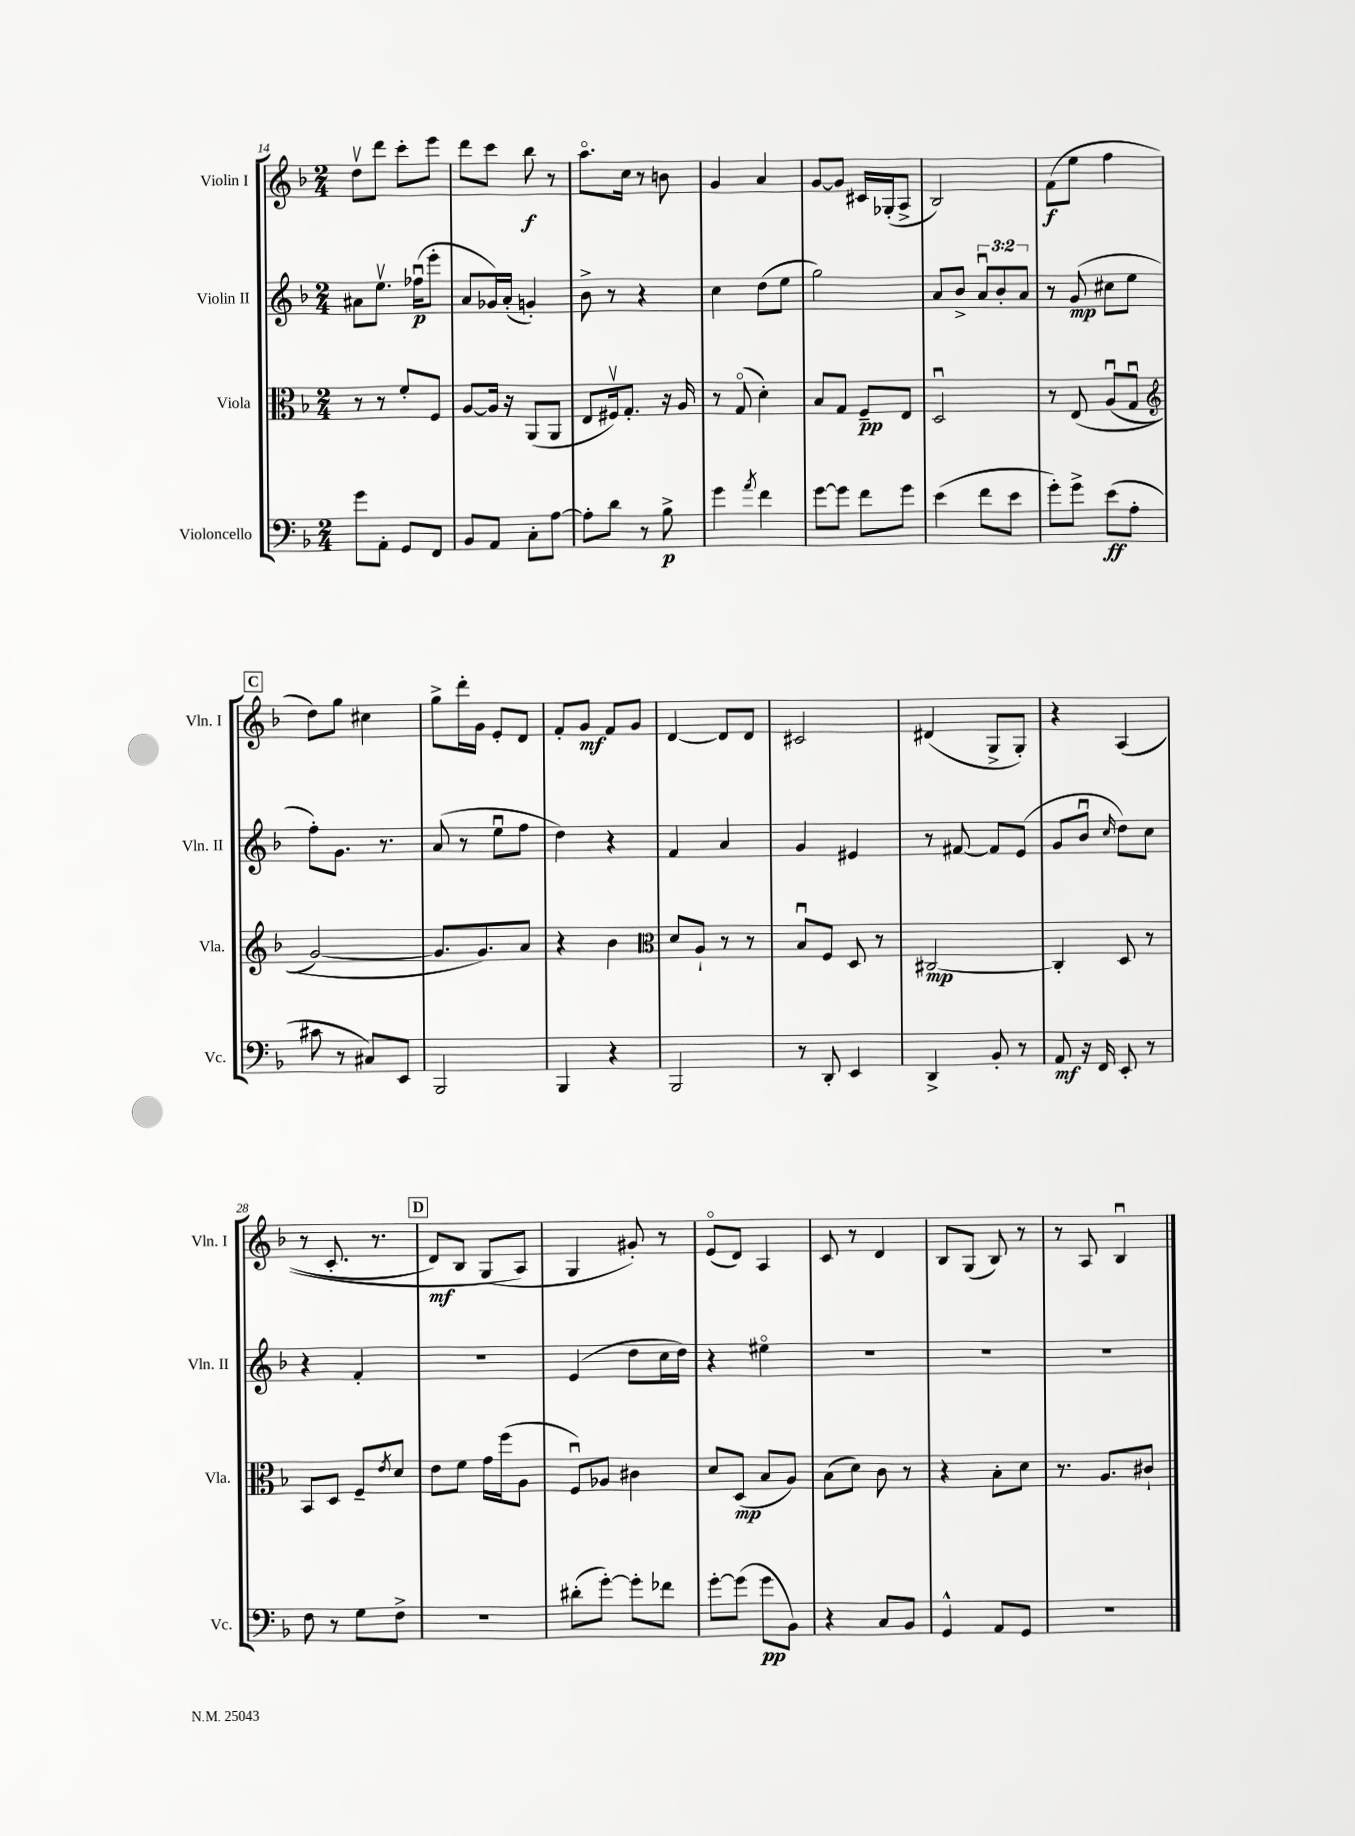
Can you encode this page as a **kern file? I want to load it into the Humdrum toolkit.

**kern	**kern	**kern	**kern
*staff4	*staff3	*staff2	*staff1
*clefF4	*clefC3	*clefG2	*clefG2
*k[b-]	*k[b-]	*k[b-]	*k[b-]
*M2/4	*M2/4	*M2/4	*M2/4
8g	8r	8a#	8ddv
8AA'	8r	8.eev	8ddd
8GG	8f'	.	8ccc'
.	.	(16ff-u	.
8FF	8F	8eee'	8eee
=	=	=	=
8BB-	[8A	8a	8ddd
8AA	16A]	16g-)	8ccc
.	16r	(16a'	.
8C'	(8AA	4g')	8bb-
[8A	8AA	.	8r
=	=	=	=
8A']	8E	8b-^	8.aao
8d	16F#v)	8r	.
.	8.G'	.	16cc
8r	.	4r	8r
8B-^	16r	.	8b
.	16A	.	.
=	=	=	=
4g	8r	4cc	4g
.	(8Go	.	.
8qa	.	.	.
4f	4d')	(8dd	4a
.	.	8ee	.
=	=	=	=
[8g	8B-	2gg)	[8g
8g]	8G	.	8g]
8f	8F~	.	16c#
.	.	.	(16G-'
8g	8E	.	8A^
=	=	=	=
(4e	2Du	8a	2B-)
.	.	8b-^	.
8f	.	12au	.
.	.	12b-'	.
8e	.	.	.
.	.	12a	.
=	=	=	=
8g')	8r	8r	(8f
8g^	&(8E	(8g	8ee
(8e	(8Au	8cc#	4ff
8A'	8Gu	8ee	.
=	=	=	=
*	*clefG2	*	*
8c#	[2g)	8ff')	8dd)
8r	.	8.g	8gg
8C#)	.	.	4cc#
.	.	8.r	.
8EE	.	.	.
=	=	=	=
2BBB-	8.g]	(8a	8gg^
.	.	8r	16ddd'
.	8.g&)	.	16g
.	.	8eeu	8e'
.	8a	8ff	8d
=	=	=	=
4BBB-	4r	4dd)	8f'
.	.	.	8g
4r	4b-	4r	8f
.	.	.	8g
=	=	=	=
*	*clefC3	*	*
2BBB-	8d	4f	[4d
.	8A`	.	.
.	8r	4a	8d]
.	8r	.	8d
=	=	=	=
8r	8B-u	4g	2c#
8DD'	8F	.	.
4EE	8D	4e#	.
.	8r	.	.
=	=	=	=
4DD^	[2C#	8r	(4d#
.	.	[8f#	.
8BB-'	.	8f#]	8G^
8r	.	(8e	8G')
=	=	=	=
8AA	4C#']	8g	4r
16r	.	8b-u	.
16FF	.	.	.
.	.	16qqcc	.
8EE'	8D	8dd)	&((4A
8r	8r	8cc	.
=	=	=	=
8F	8BB-	4r	8r
8r	8D	.	8.c'
8G	8F~	4f'	.
.	.	.	8.r
.	8qe	.	.
8F^	8d	.	.
=	=	=	=
2r	8e	2r	8d)
.	8f	.	8B-
.	16g	.	(8G
.	(16ff	.	.
.	8A	.	8A&)
=	=	=	=
(8d#'	8Fu)	(4e	4G
[8g')	8A-	.	.
8g']	4c#	8dd	8g#')
8f-	.	16cc	8r
.	.	16dd)	.
=	=	=	=
[8g'	8d	4r	(8eo
(8g]	(8D	.	8d)
8g	8B-	4ee#o	4A
8BB-)	8A)	.	.
=	=	=	=
4r	(8B-	2r	8c
.	8d)	.	8r
8C	8c	.	4d
8BB-	8r	.	.
=	=	=	=
4GG^^	4r	2r	8B-
.	.	.	(8G
8AA	8B-'	.	8B-)
8GG	8d	.	8r
=	=	=	=
2r	8.r	2r	8r
.	.	.	8A
.	8.A	.	.
.	.	.	4B-u
.	8c#`	.	.
==	==	==	==
*-	*-	*-	*-
